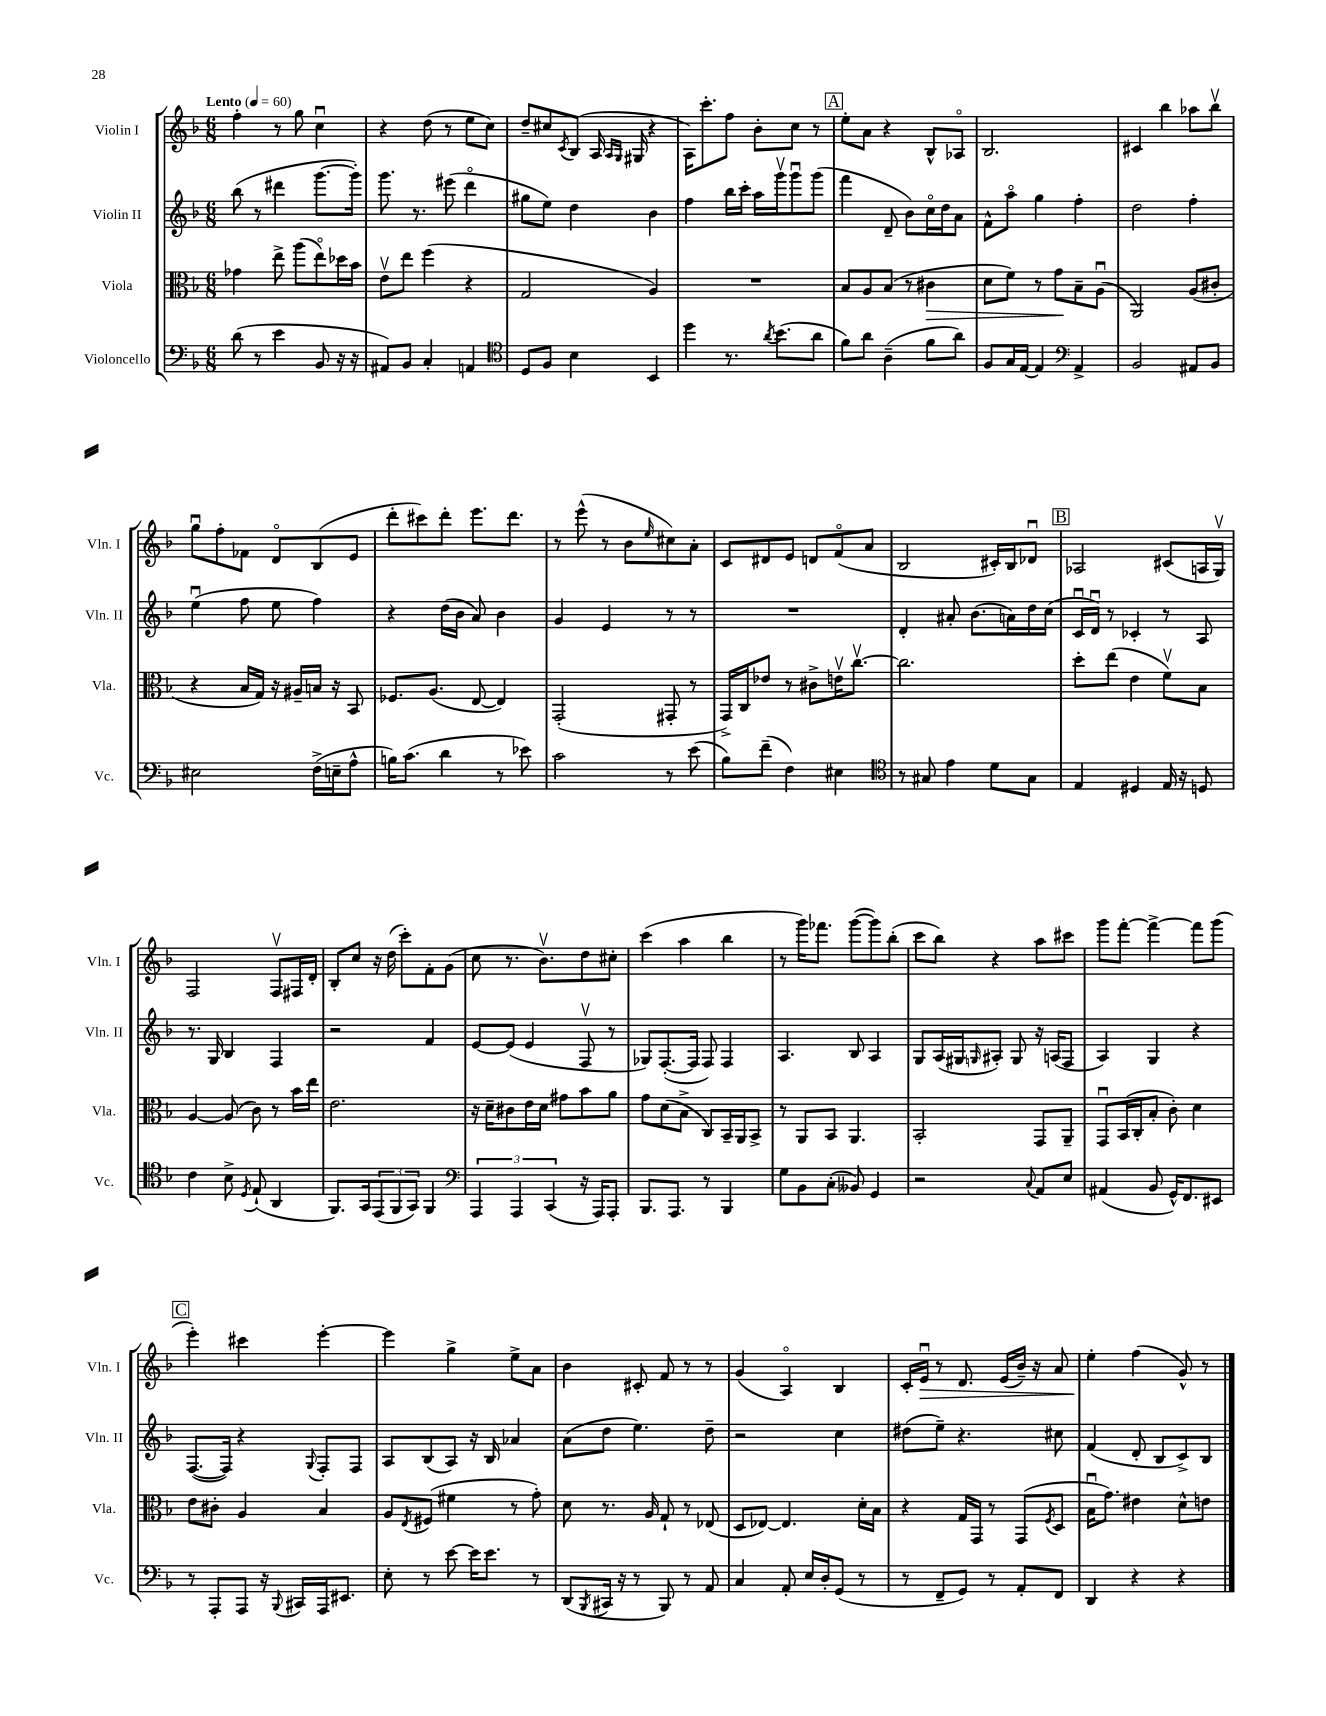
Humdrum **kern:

**kern	**kern	**dynam	**kern	**kern	**dynam
*part4	*part3	*part3	*part2	*part1	*part1
*staff4	*staff3	*staff3	*staff2	*staff1	*staff1
*I"Violoncello	*I"Viola	*	*I"Violin II	*I"Violin I	*
*I'Vc.	*I'Vla.	*	*I'Vln. II	*I'Vln. I	*
*clefF4	*clefC3	*	*clefG2	*clefG2	*
*k[b-]	*k[b-]	*	*k[b-]	*k[b-]	*
*M6/8	*M6/8	*	*M6/8	*M6/8	*
*MM60	*MM60	*	*MM60	*MM60	*
=1	=1	=1	=1	=1	=1
!	!	!	!	!LO:TX:a:B:t=Lento	!
(8d\	4g-X\	.	(8bb-\	4ff'\	.
8r	.	.	8r	.	.
4e\	8ee^\	.	4ddd#X\	8r	.
.	(8aa\L	.	.	8gg\	.
8BB-/	8ee\)	.	[8.ggg\L	4ccu\	.
16r	16dd-X\L	.	.	.	.
16r	16b-\JJ	.	16ggg'\Jk])	.	.
=2	=2	=2	=2	=2	=2
8AA#X/L)	8ev\L	.	8.ggg\	4r	.
8BB-/J	8ee\J	.	.	.	.
.	.	.	8.r	.	.
4C'/	(4ff\	.	.	(8dd\	.
.	.	.	(8eee#X\	8r	.
4AAn/	4r	.	4ddd\	8ee\L	.
.	.	.	.	8cc\J)	.
=3	=3	=3	=3	=3	=3
*clefC4	*	*	*	*	*
8D/L	2G/	.	8gg#X\L	8dd~/L	.
8F/J	.	.	8ee\J)	8cc#X/	.
.	.	.	.	8qc/	.
4B-\	.	.	4dd\	(8B-/J	.
.	.	.	.	16A/	.
.	.	.	.	16qqA/LL	.
.	.	.	.	16qqG/JJ	.
.	.	.	.	16G#X/	.
4BB-/	4A/)	.	4b-\	4r	.
=4	=4	=4	=4	=4	=4
4dd\	2.r	.	4ff\	16A\KL)	.
.	.	.	.	8.ccc'\	.
8.r	.	.	16bb-\LL	8ff\J	.
.	.	.	16ccc'\JJ	.	.
.	.	.	16aa\LL	8b-'\L	.
8qa/	.	.	.	.	.
(8.b-\L	.	.	16gggv\J	.	.
.	.	.	8gggu\	8cc\J	.
8a\J	.	.	(8ggg\J	8r	.
!!LO:REH:place=s1:t=A
=5	=5	=5	=5	=5	=5
8f\L)	8B-/L	.	4fff\	8ee'\L	.
8a\J	8A/	.	.	8a\J	.
(4A~\	(8B-/J	.	8d~/	4r	.
.	8r	.	8b-\L)	.	.
!	!	!LO:HP:b	!	!	!
8f\L	4c#X\	>	16cc\L	8B-^^/L	.
.	.	.	16dd\J	.	.
8a\J)	.	.	8a\J	8A-X/J	.
=6	=6	=6	=6	=6	=6
8F/L	8d\L	.	8f^^\L	2.B-/	.
16G/L	8f\J)	.	8aa\J	.	.
[16E/JJ	.	.	.	.	.
4E/]	8r	.	4gg\	.	.
.	8g\L	.	.	.	.
*clefF4	*	*	*	*	*
4AA^/	8B-~\	]	4ff'\	.	.
.	(8Au\J	.	.	.	.
=7	=7	=7	=7	=7	=7
2BB-/	2AA/)	.	2dd\	4c#X/	.
.	.	.	.	4bb-\	.
8AA#X/L	(8A/L	.	4ff'\	8aa-X\L	.
8BB-/J	8c#X'/J	.	.	8bb-v\J	.
!!LO:LB:g=z
=8	=8	=8	=8	=8	=8
2E#X\	4r	.	(4eeu\	8ggu\L	.
.	.	.	.	8ff'\	.
.	16B-/LL	.	8ff\	8f-X\J	.
.	16G/JJ)	.	.	.	.
.	16r	.	8ee\	8d/L	.
.	16A#X~/LL	.	.	.	.
(16F^\LL	16Bn/JJ	.	4ff\)	(8B-/	.
16En~\J	16r	.	.	.	.
8A^^\J	8BB-/	.	.	8e/J	.
=9	=9	=9	=9	=9	=9
16Bn\KL)	8.F-X/L	.	4r	8ddd'\L	.
(8.c\J	.	.	.	.	.
.	.	.	.	8ccc#X\)	.
.	(8.A/J	.	.	.	.
4d\	.	.	(16dd\LL	8ddd'\J	.
.	.	.	16b-\JJ	.	.
.	[8E/	.	8a/)	8.eee\L	.
8r	4E/])	.	4b-\	.	.
.	.	.	.	8.ddd\J	.
8e-X\)	.	.	.	.	.
=10	=10	=10	=10	=10	=10
2c\	(2GG'/	.	4g/	8r	.
.	.	.	.	(8eee^^\	.
.	.	.	4e/	8r	.
.	.	.	.	8b-\L	.
.	.	.	.	16qqee/	.
8r	8GG#X'/	.	8r	8cc#X\)	.
(8e\	8r	.	8r	8a'\J	.
=11	=11	=11	=11	=11	=11
8B-\L)	16GG^/LL)	.	2.r	8c/L	.
.	16C/J	.	.	.	.
(8f~\J	8e-X/J	.	.	8d#X/	.
4F\)	8r	.	.	8e/J	.
.	8c#X^\L	.	.	8dn/L	.
4E#X\	16env\K	.	.	(8f/	.
.	[8.ccv\J	.	.	.	.
.	.	.	.	8a/J	.
=12	=12	=12	=12	=12	=12
*clefC4	*	*	*	*	*
8r	2.cc\]	.	4d'/	2B-/	.
8G#X/	.	.	.	.	.
4e\	.	.	8a#X'/	.	.
.	.	.	(8.b-\L	.	.
8d\L	.	.	.	16c#X'/LL)	.
.	.	.	16an\L)	16B-/J	.
8G#\J	.	.	16dd\	8d-Xu/J	.
.	.	.	(16cc\JJ	.	.
!!LO:REH:place=s1:t=B
=13	=13	=13	=13	=13	=13
4E/	8dd'\L	.	16cu/LL	2A-X/	.
.	.	.	16du/JJ)	.	.
.	(8ee\J	.	8r	.	.
4D#X/	4e\	.	4c-X'/	.	.
16E/	8fv\L)	.	8r	(8c#X/L	.
16r	.	.	.	.	.
8Dn/	8B-\J	.	8A/	16An/L	.
.	.	.	.	16Gv/JJ)	.
!!LO:LB:g=z
=14	=14	=14	=14	=14	=14
4c\	[4A/	.	8.r	2F/	.
.	.	.	16G/	.	.
8B-^\	(8A/]	.	4B-/	.	.
8qD/	.	.	.	.	.
(8E`/	8c\)	.	.	.	.
4AA/	8r	.	4F/	8Fv/L	.
.	16b-\LL	.	.	16F#X/L	.
.	16ee\JJ	.	.	16d'/JJ	.
=15	=15	=15	=15	=15	=15
8.FF/L)	2.e\	.	2r	8B-'/L	.
.	.	.	.	8cc/J	.
16GG/k	.	.	.	.	.
(12EE/	.	.	.	16r	.
.	.	.	.	(16dd\	.
12FF/	.	.	.	.	.
.	.	.	.	8ccc'\L)	.
12GG/J)	.	.	.	.	.
4FF/	.	.	4f/	8f'\	.
.	.	.	.	(8g\J	.
=16	=16	=16	=16	=16	=16
*clefF4	*	*	*	*	*
6AAA/	16r	.	[8e/L	8cc\	.
.	16d~\KL	.	.	.	.
.	8c#X\	.	(8e/J]	8.r	.
6AAA/	.	.	.	.	.
.	16e\L	.	4e/	.	.
.	16d\JJ	.	.	8.b-v\L)	.
(6CC/	.	.	.	.	.
.	8g#X\L	.	.	.	.
16r	8b-\	.	8Fv/	8dd\	.
16AAA/KL)	.	.	.	.	.
8AAA'/J	8a\J	.	8r	8cc#X'\J	.
=17	=17	=17	=17	=17	=17
8.BBB-/L	8g\L	.	8G-X/L)	(4ccc\	.
.	(8d\	.	([8.F'/	.	.
8.AAA/J	.	.	.	.	.
.	8B-^\J	.	.	4aa\	.
.	.	.	16F/Jk]	.	.
8r	8C/L)	.	8F/)	.	.
4BBB-/	16BB-~/L	.	4F/	4bb-\	.
.	16AA/J	.	.	.	.
.	8BB-^/J	.	.	.	.
=18	=18	=18	=18	=18	=18
8G\L	8r	.	4.A/	8r	.
8BB-\	8AA/L	.	.	16ggg\KL)	.
.	.	.	.	8.fff-X\J	.
(8C'\J	8BB-/J	.	.	.	.
8BB--X/)	4.AA/	.	8B-/	([8ggg\L	.
4GG/	.	.	4A/	8ggg\])	.
.	.	.	.	(8bb-'\J	.
=19	=19	=19	=19	=19	=19
2r	2BB-'/	.	8G/L	8ccc\L	.
.	.	.	(16A/L	8bb-\J)	.
.	.	.	16G#X/J	.	.
.	.	.	16qqGn/	.	.
.	.	.	8A#X'/J)	4r	.
.	.	.	8G/	.	.
8qqC/	.	.	.	.	.
8AA/L	8GG/L	.	16r	8aa\L	.
.	.	.	(16An/KL	.	.
8E/J	8AA~/J	.	8F/J	8ccc#X\J	.
=20	=20	=20	=20	=20	=20
(4AA#X/	8GGu/L	.	4A/)	8ggg\L	.
.	(16BB-/L	.	.	[8fff'\J	.
.	16C'/J	.	.	.	.
8BB-/	8B-'/J	.	4G/	4fff^\_	.
16GG^^/KL)	8c'\)	.	.	.	.
8.FF/	.	.	.	.	.
.	4d\	.	4r	8fff\L]	.
8EE#X/J	.	.	.	(8ggg\J	.
!!LO:LB:g=z
!!LO:REH:place=s1:t=C
=21	=21	=21	=21	=21	=21
8r	8e\L	.	([8.F/L	4eee'\)	.
8AAA'/L	8c#X'\J	.	.	.	.
.	.	.	16F/Jk])	.	.
8AAA/J	4A/	.	4r	4ccc#X\	.
16r	.	.	.	.	.
8qqBBB-/	.	.	.	.	.
16CC#X/LL	.	.	.	.	.
.	.	.	8qqG/	.	.
16AAA/J	4B-/	.	8F'/L	[4eee'\	.
8.EE#X/J	.	.	.	.	.
.	.	.	8F/J	.	.
=22	=22	=22	=22	=22	=22
8E'\	8A/L	.	8A/L	4eee\]	.
.	8qE/	.	.	.	.
8r	(8F#X/J	.	(8B-/	.	.
[8e\	4f#X\	.	8A/J)	4gg^\	.
16e\KL]	.	.	16r	.	.
8.e\J	.	.	16B-/	.	.
.	8r	.	4a-X/	8ee^\L	.
8r	8g'\)	.	.	8a\J	.
=23	=23	=23	=23	=23	=23
(8DD/L	8d\	.	(8a\L	4b-\	.
8qBBB-/	.	.	.	.	.
16CC#X/Jk	8.r	.	8dd\J	.	.
16r	.	.	.	.	.
8r	.	.	4.ee\)	8c#X'/	.
.	16A/	.	.	.	.
8BBB-/)	8G`/	.	.	8f/	.
8r	8r	.	.	8r	.
8AA/	(8E-X/	.	8dd~\	8r	.
=24	=24	=24	=24	=24	=24
4C/	8D/L	.	2r	(4g/	.
.	[8E-X/J)	.	.	.	.
8AA'/	4.E-/]	.	.	4A/)	.
16E/LL	.	.	.	.	.
16D'/J	.	.	.	.	.
(8GG/J	.	.	4cc\	4B-/	.
8r	16d'\LL	.	.	.	.
.	16B-\JJ	.	.	.	.
=25	=25	=25	=25	=25	=25
8r	4r	.	(8dd#X\L	16c'/LL	.
!	!	!	!	!	!LO:HP:b
.	.	.	.	16eu/JJ	>
8FF~/L	.	.	8ee~\J)	8r	.
8GG/J)	16G/LL	.	4.r	8.d/	.
.	16GG/JJ	.	.	.	.
8r	8r	.	.	.	.
.	.	.	.	(16e/LL	.
8AA'/L	(8GG/L	.	.	16b-~/JJ)	.
.	.	.	.	16r	.
.	8qF/	.	.	.	.
8FF/J	8D/J	.	8cc#X\	8a/	.
=26	=26	=26	=26	=26	=26
4DD/	16B-u\KL	.	(4f/	4ee'\	.
.	8.g\J)	.	.	.	.
4r	4e#X\	.	8d'/	(4ff\	]
.	.	.	8B-/L	.	.
4r	8d^^\L	.	8c^/)	8g^^/)	.
.	8en\J	.	8B-/J	8r	.
==	==	==	==	==	==
*-	*-	*-	*-	*-	*-
